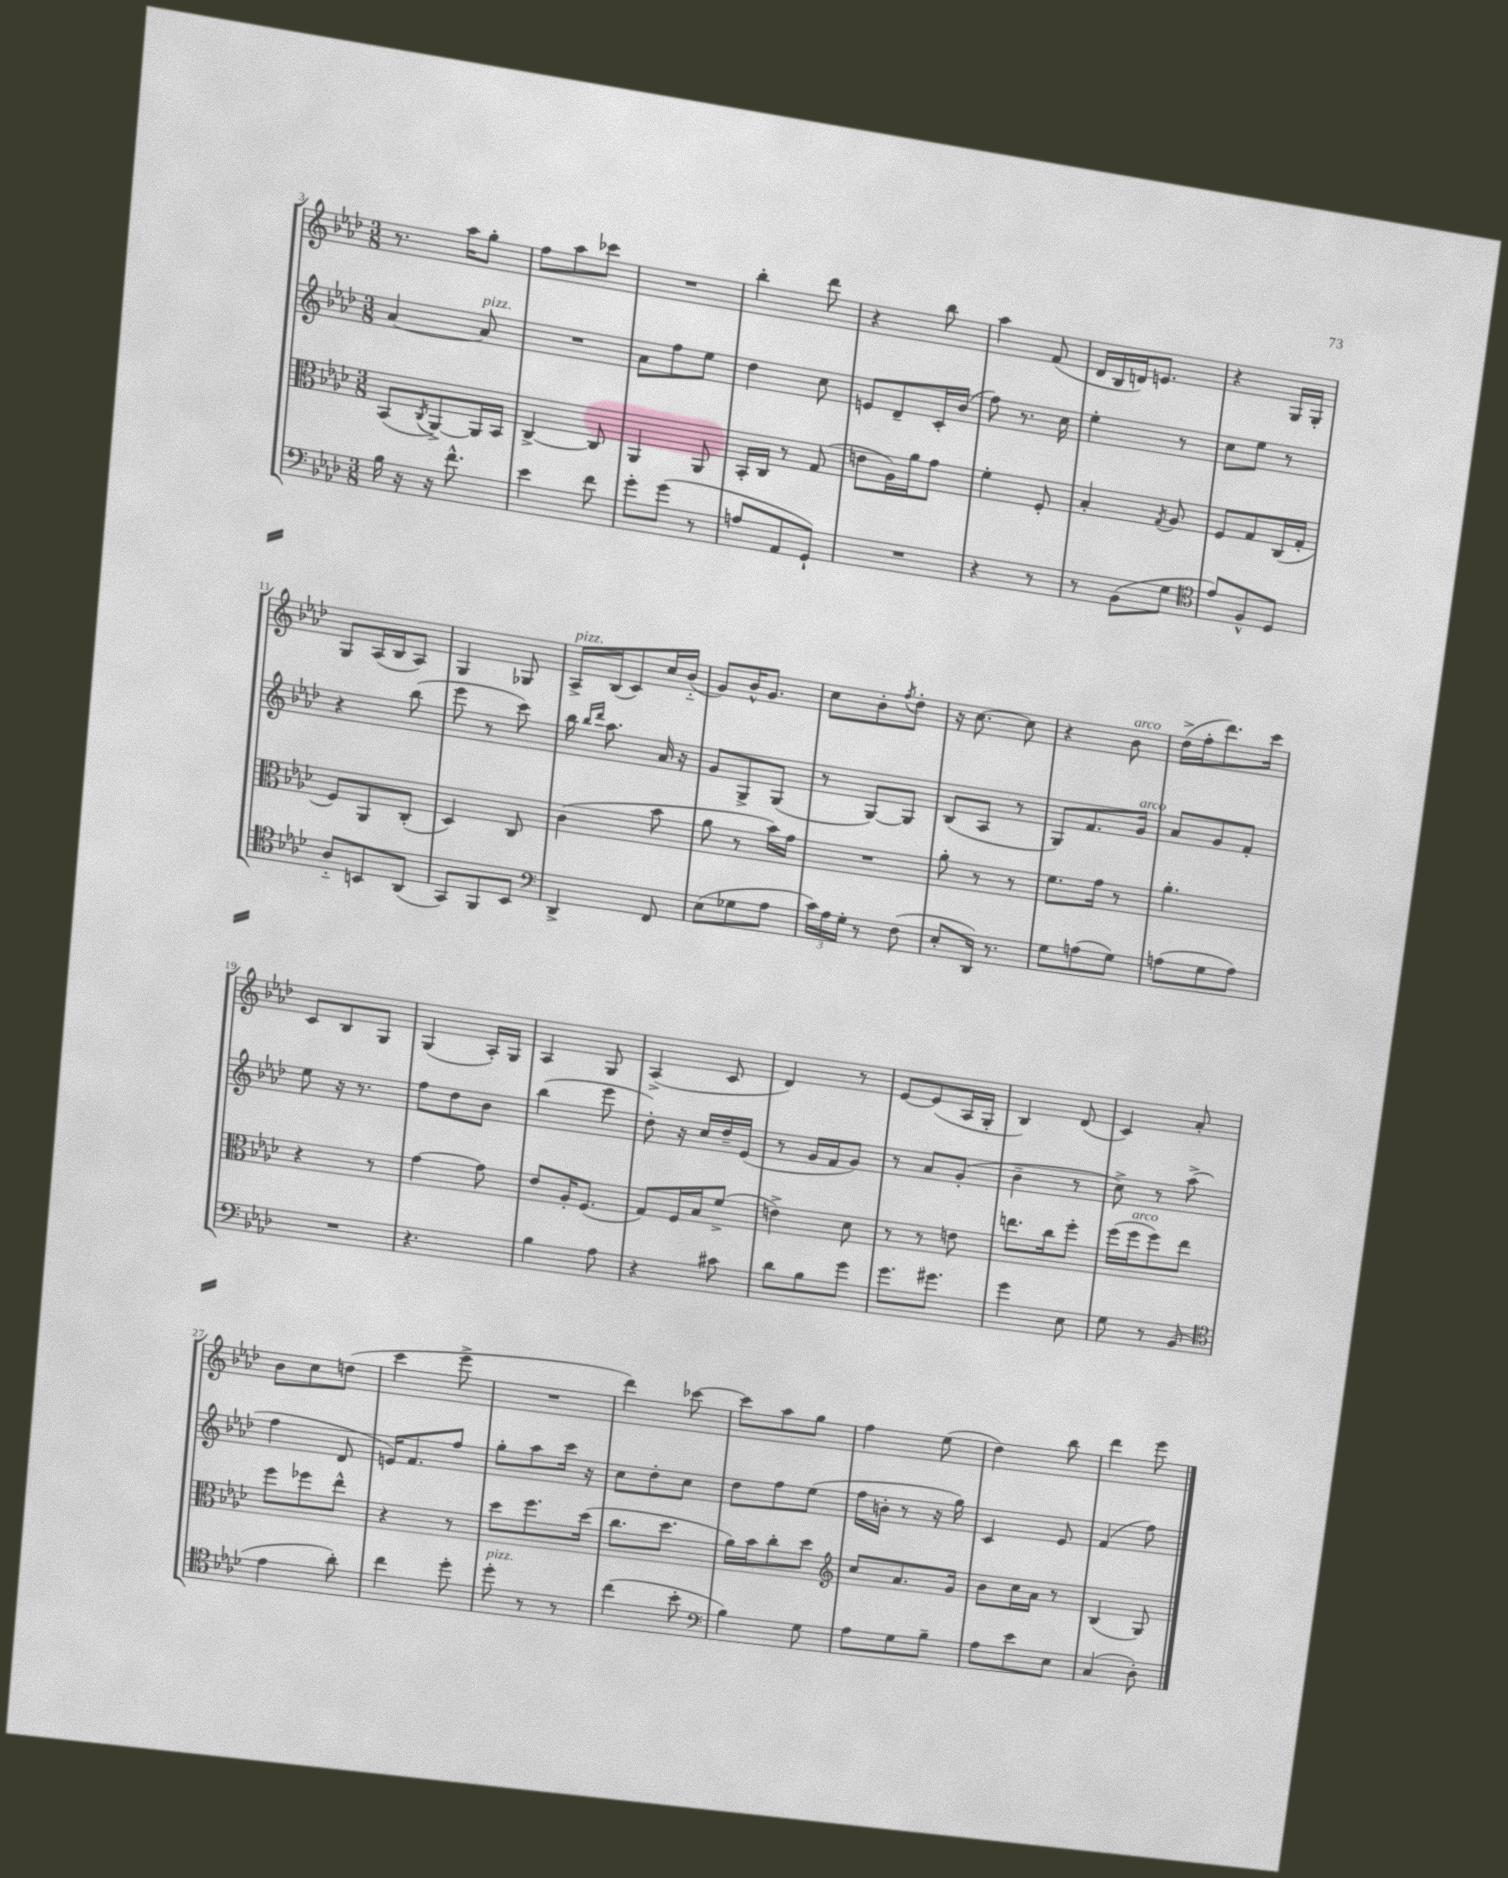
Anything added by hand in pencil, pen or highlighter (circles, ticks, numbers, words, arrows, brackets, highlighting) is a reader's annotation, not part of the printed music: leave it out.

**kern	**kern	**kern	**kern
*staff4	*staff3	*staff2	*staff1
*clefF4	*clefC3	*clefG2	*clefG2
*k[b-e-a-d-]	*k[b-e-a-d-]	*k[b-e-a-d-]	*k[b-e-a-d-]
*M3/8	*M3/8	*M3/8	*M3/8
16B-	(8BB-	[4a-	8.r
16r	.	.	.
.	8qC	.	.
16r	[8AA-^)	.	.
8.f^^	.	.	16aa-
.	16AA-]	8a-]	8gg'
.	16BB-	.	.
=	=	=	=
4e-	[4C^	4.r	8ff
.	.	.	8aa-
8f	8C]	.	8ccc-
=	=	=	=
8g'	4AA-	8a-	4.r
(8g	.	8ff	.
8r	8AA-	8ee-	.
=	=	=	=
8A	16BB-'	4dd-	4bb-'
.	16C	.	.
8AA-	8r	.	.
8GG`)	(8G	8cc	8ddd-
=	=	=	=
4.r	8e	8e	4r
.	16A-)	8d-~	.
.	16a-	.	.
.	8g	16c'	8bb-
.	.	(16b-	.
=	=	=	=
4r	4f'	8ff)	4aa-
.	.	8.r	.
8r	8F'	.	(8f
.	.	16cc	.
=	=	=	=
8r	4B-'	4ee-'	16d-
.	.	.	16B-
(8BB-	.	.	16d)
.	.	.	8.e
.	8qG	.	.
8G	8A-	8r	.
=	=	=	=
*clefC4	*	*	*
8e-)	8F	8cc	4r
8F^^	8G	8ee-	.
8D-	(16C	8r	16G
.	16G'	.	16G'
=	=	=	=
8A-'~	8F)	4r	8G
8BB	8AA-	.	(16A-
.	.	.	16B-
(8AA-	(8C'	(8bb-	8A-)
=	=	=	=
8GG)	4D-)	8eee-	4G
8FF	.	8r	.
8BB-	8C	8ccc)	8G-
=	=	=	=
*clefF4	*	*	*
4DD-^	(4c	16bb-	16A-^
.	.	16qqbb-	.
.	.	16qqddd-	.
.	.	8.aa-	(16B-
.	.	.	8c)
8FF	8b-	16a-	16cc
.	.	16r	(16b-'~
=	=	=	=
(8E-	8a-	8g	8g)
8G-	8r	8G^	16b-^^
.	.	.	8.g
8A-	16b-)	(8G	.
.	16g	.	.
=	=	=	=
24c)	4.r	8r	8cc
24A-	.	.	.
24G'	.	.	.
8r	.	[8G)	8b-'
.	.	.	8qff
(8F	.	8G]	8dd-'
=	=	=	=
8E-'	8a-'	(8B-	16r
.	.	.	[8.cc
16DD-)	8r	8A-	.
8.r	.	.	.
.	8r	8r	8cc]
=	=	=	=
8G	8.f	8G)	4r
(8A	.	8.f	.
.	16g	.	.
8G)	8r	.	8b-
.	.	16g	.
=	=	=	=
(8A	4.a-'	8a-	(16dd-^
.	.	.	16ff'
8G	.	8g	8.ddd-)
8A)	.	8f'	.
.	.	.	16ccc
=	=	=	=
4.r	4r	8ee-	8c
.	.	16r	8B-
.	.	8.r	.
.	8r	.	8G
=	=	=	=
4.r	[4g	8ff	(4G
.	.	8dd-	.
.	8g]	8b-	16A-')
.	.	.	16G
=	=	=	=
4B-	8e-	(4bb-	4A-
.	16A-'	.	.
.	(8.F	.	.
8A-	.	8eee-	8G
=	=	=	=
4r	8G)	8dd-')	(4A-^
.	16F	16r	.
.	16B-	16cc	.
8c#	(8f^	16dd-~	8c
.	.	(16e-	.
=	=	=	=
8d-	4e^)	8r	4d-)
8B-	.	16g	.
.	.	16f	.
8g	8d-	8g)	8r
=	=	=	=
8.g	8r	8r	[8e-
.	8r	8a-	(8e-]
8.g#	.	.	.
.	8e	(8g'	16A-
.	.	.	16G'
=	=	=	=
4g	8.ee	4b-~	4B-)
.	16cc	.	.
8E-	8ff'	8r	(8d-
=	=	=	=
8G	(16ff	8cc^)	4c)
.	16ff	.	.
8r	8ff)	8r	.
(8BB-	8ee-	(8aa-^	8a-'
=	=	=	=
*clefC4	*	*	*
4e-	8ff	4ff	8b-
.	8ff-	.	8cc
8a-')	8ee-^^	8d-	(8dd
=	=	=	=
4cc	4r	16e)	4ccc
.	.	8.f	.
8dd-'	8r	8ff	8eee-^
=	=	=	=
8dd-'	8dd-	8gg'	4.r
8r	8.ff	8aa-	.
8r	.	16ccc	.
.	(16dd-	16r	.
=	=	=	=
(4cc	8.cc	8cc	4ddd-)
.	.	8dd-'	.
.	8.dd-	.	.
8b-'	.	8cc	[8ccc-
=	=	=	=
*clefF4	*	*	*
4B-)	16a-)	8dd-	8ccc-]
.	16b-	.	.
.	8cc'	8ff	8aa-
8G	8dd-	(8ee-	8gg
=	=	=	=
*	*clefG2	*	*
8A-	8cc	16ff	4ff
.	.	16b'	.
8G	8.a-	8r	.
8B-~	.	16r	(8ee-
.	16g	16gg)	.
=	=	=	=
8A-	8b-	4c	4dd-)
8e-	16cc	.	.
.	16a-	.	.
8E-	8r	8e-	8bb-
=	=	=	=
(4C	(4B-	(4f	4ddd-
8D-')	8G)	8ff)	8eee-
==	==	==	==
*-	*-	*-	*-
